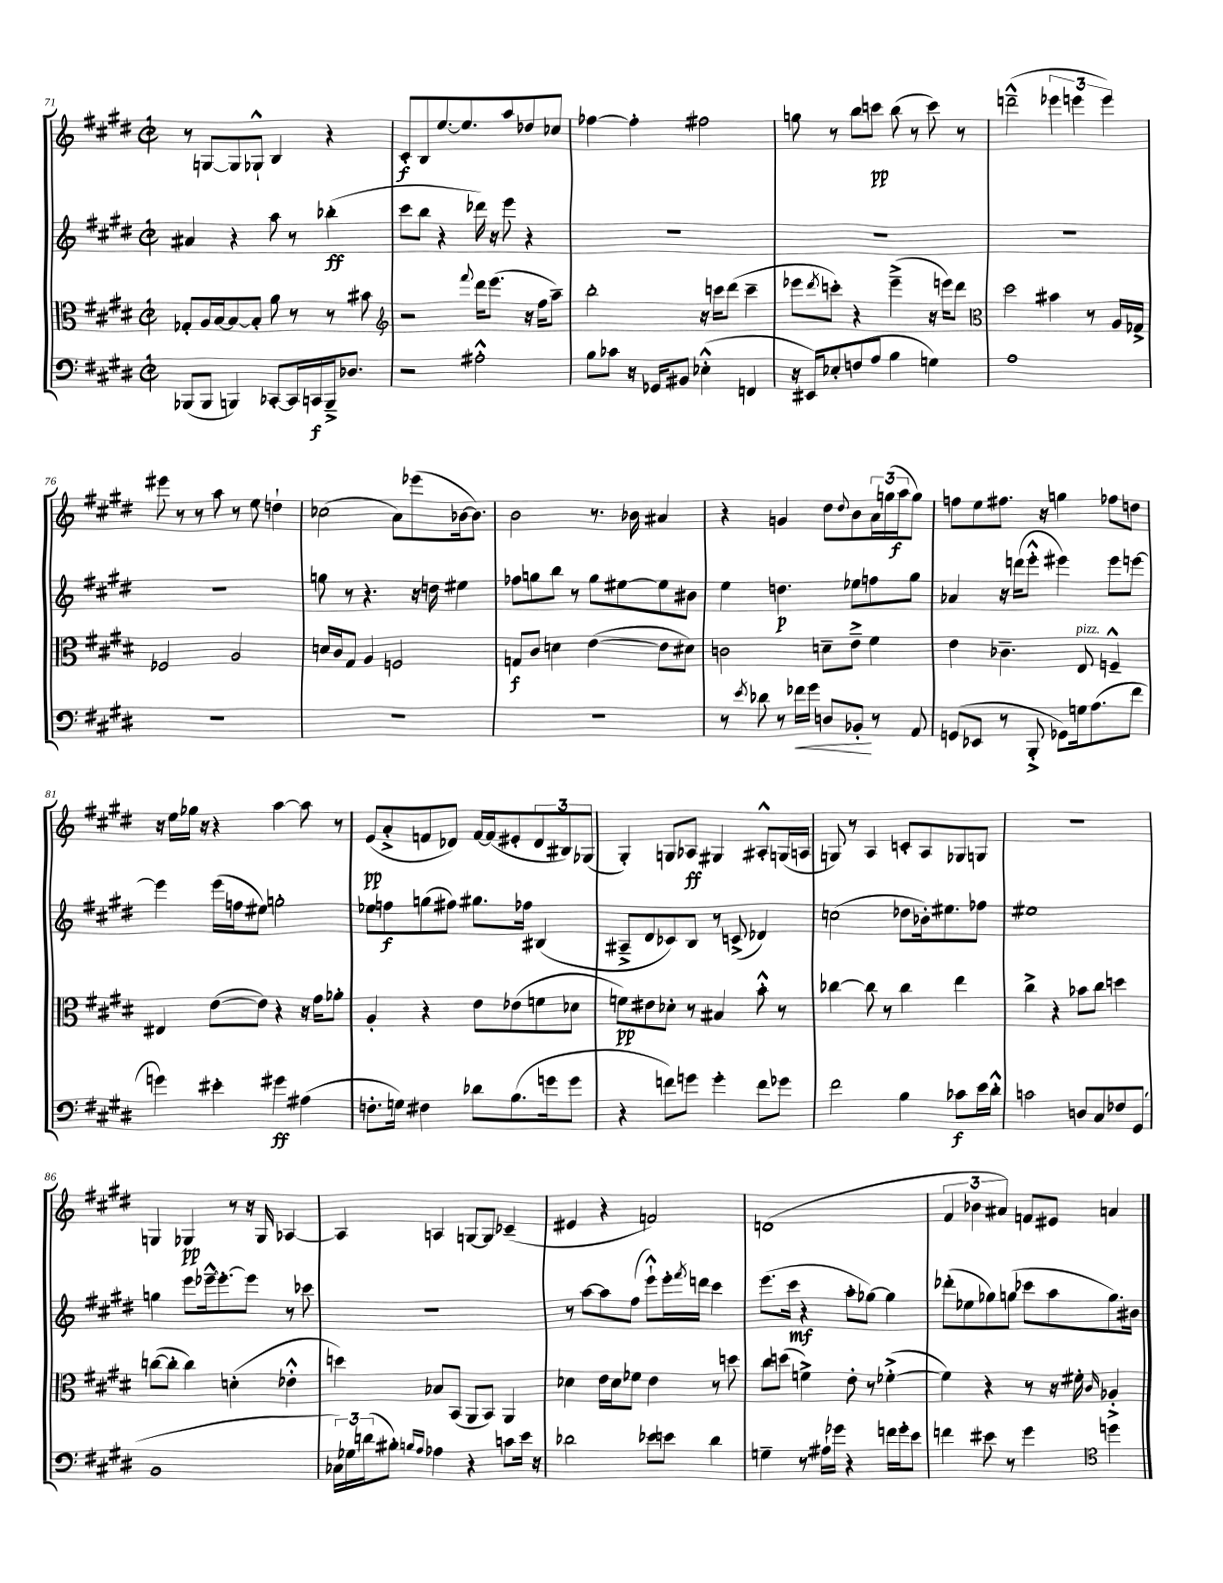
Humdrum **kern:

**kern	**kern	**kern	**kern
*staff4	*staff3	*staff2	*staff1
*clefF4	*clefC3	*clefG2	*clefG2
*k[f#c#g#d#]	*k[f#c#g#d#]	*k[f#c#g#d#]	*k[f#c#g#d#]
*M2/2	*M2/2	*M2/2	*M2/2
*met(c|)	*met(c|)	*met(c|)	*met(c|)
(8BBB-	8G-'	4a#	8r
8BBB-	16A	.	[8G
.	[16B	.	.
4BBB)	8B_	4r	8G]
.	8B']	.	8G-`^^
[8CC-'	8a	8aa	4B
16CC-]	8r	8r	.
16CC	.	.	.
16BBB~^	8r	(4bb-'	4r
8.D-	.	.	.
.	8b#	.	.
=	=	=	=
*	*clefG2	*	*
2r	2r	8ccc#	8c#'
.	.	8bb	8B
.	.	4r	[8.ee
.	.	.	8.ee]
.	8qqfff#	.	.
2A#'^^	16ddd#	16ddd-)	.
.	(8.eee	16r	.
.	.	8eee	8aa
.	16r	4r	8dd-
.	16ff#	.	.
.	8aa~)	.	8cc-
=	=	=	=
8B	2bb'	1r	[4ff-
8c-	.	.	.
16r	.	.	4ff-']
16GG-	.	.	.
8BB#	.	.	.
(4E-'^^	16r	.	2ff#
.	16ccc	.	.
.	(8ddd#	.	.
4FF	4ccc~	.	.
=	=	=	=
16r	8eee-	1r	8gg
16EE#)	.	.	.
.	8qddd#	.	.
8E-'	8ccc')	.	8r
(8F	4r	.	8bb
8A	.	.	8ccc
4B	(4eee-~^	.	(8bb
.	.	.	8r
4G)	16r	.	8ccc)
.	16eee)	.	.
.	8ddd#	.	8r
=	=	=	=
*	*clefC3	*	*
1A	2dd#	1r	(2ddd~^^
.	4b#	.	6eee-
.	.	.	6eee
.	8r	.	.
.	.	.	6eee)
.	16A	.	.
.	16G-^	.	.
=	=	=	=
1r	2F-	1r	8eee#
.	.	.	8r
.	.	.	8r
.	.	.	8aa
.	2A	.	8r
.	.	.	8ee
.	.	.	4dd`
=	=	=	=
1r	16d	8gg	(2cc-
.	16c#	.	.
.	8G#	8r	.
.	4A	4.r	.
.	2F	.	8a)
.	.	16r	(8eee-
.	.	16dd	.
.	.	4ee#	[16b-
.	.	.	8.b-])
=	=	=	=
1r	8G	8ff-	2b
.	8c#	8gg	.
.	4d	8bb	.
.	.	8r	.
.	([4e	8gg	8.r
.	.	[8ee#	.
.	.	.	16b-
.	8e]	8ee#]	4a#
.	8d#)	8b#	.
=	=	=	=
8r	2c	4ee	4r
8qe	.	.	.
8d-	.	.	.
8r	.	4.dd	4g
16f-	.	.	.
16g#	.	.	.
8D	8d~	.	8dd#
.	.	.	8qqdd#
8BB-'	8e~^	8ee-	8b
8r	4f#	8ff	24a
.	.	.	(24gg
.	.	.	24aa
8AA	.	8gg#	8gg)
=	=	=	=
(8GG	4e	4a-	8ff
8EE-	.	.	8ee
8r	4.c-~	16r	8.ff#
.	.	(16ddd	.
8BBB'^	.	8eee'^^	.
.	.	.	16r
8GG-)	.	4eee#)	4gg
16G	8E	.	.
(8.A	.	.	.
.	4F~^^	8eee#	8ff-
8f#	.	[8eee	8dd
=	=	=	=
4g)	4E#	4eee]	16r
.	.	.	16ee
.	.	.	16gg-
.	.	.	16r
4e#'	([8e	(16eee	4r
.	.	16ff	.
.	8e])	8ee#)	.
4g#	4r	2gg'	[4aa
(4A#	16r	.	8aa]
.	16g#	.	.
.	8a-'	.	8r
=	=	=	=
8.F'	4A'	8ee-	(8e
.	.	8ff	8a'^
16G)	.	.	.
4F#	4r	(8gg	8f
.	.	8ff#)	8d-)
8d-	8e	8.gg#	[16f
.	.	.	(16f]
(8.B	(8e-	.	8e#'
.	.	16ff-	.
.	8f	(4B#	12d-
16g	.	.	.
.	.	.	12B#)
8g	8d-	.	.
.	.	.	(12G-
=	=	=	=
4r	8f)	8A#~^	4G#')
.	8e#	8d#	.
8f)	8d-'	8c-)	8G
8g	8r	8B	8A-
4g'	4B#	8r	4G#
.	.	(8c^	.
8f	8b'^^	4d-)	8A#'^^
8g-	8r	.	(16G
.	.	.	16A
=	=	=	=
2f#	[4cc-	(2cc	8G)
.	.	.	8r
.	8cc-]	.	4A
.	8r	.	.
4B	4cc-	8dd-	8c'
.	.	16b-')	8A
.	.	8.ee#	.
8c-	4ee	.	8G-
16e	.	8ff-	8G
16d#'^^	.	.	.
=	=	=	=
2c	4cc#^	1ee#	1r
.	4r	.	.
8D	8b-	.	.
8C#	8cc#	.	.
8F-	4dd	.	.
(8GG#	.	.	.
=	=	=	=
1BB	([8cc	4gg	4G
.	8cc']	.	.
.	4cc)	8eee	4G-
.	.	[16eee-~^^	.
.	.	8.eee-'_	.
.	(4d'	.	8r
.	.	8eee-]	16r
.	.	.	16G-
.	4e-'^^	8r	[4A-
.	.	8ccc-	.
=	=	=	=
24C-)	4dd)	1r	4A-]
24G-	.	.	.
(24d	.	.	.
8B#')	.	.	.
16qqB	.	.	.
16qqA	.	.	.
4A-	8B-	.	4A
.	(8BB	.	.
4r	8AA	.	[8G
.	8BB)	.	8G]
8c	4AA	.	(4c-~
16e	.	.	.
16r	.	.	.
=	=	=	=
2d-	4d-	8r	4e#
.	.	[8aa	.
.	16e	8aa]	4r
.	16d-	.	.
.	8f-	(8ff#	.
8e-	4e	8eee`^^)	2f)
8e	.	16eee'	.
.	.	8qfff#	.
.	.	16ddd	.
4d-	8r	4ccc#	.
.	8dd	.	.
=	=	=	=
4G~	8cc#	(8.eee	(1d
.	(8dd	.	.
.	.	16ccc#	.
8r	4f^)	4r	.
16A#`	.	.	.
16g-	.	.	.
4r	8e'	8aa'	.
.	8r	[8gg-)	.
16f	([4f-'^	4gg-]	.
16g-'	.	.	.
8e	.	.	.
=	=	=	=
4f	4f-])	(8ddd-'	6f#
.	.	8ee-	.
.	.	.	6b-
8e#	4r	8gg-)	.
.	.	.	6a#)
8r	.	(8gg	.
4g#	8r	8ccc-	8f
.	16r	8aa	8e#
.	16f#'	.	.
*clefC4	*	*	*
.	16qqc#	.	.
4dd	4A-'^	8.gg)	4a
.	.	16b#	.
==	==	==	==
*-	*-	*-	*-
